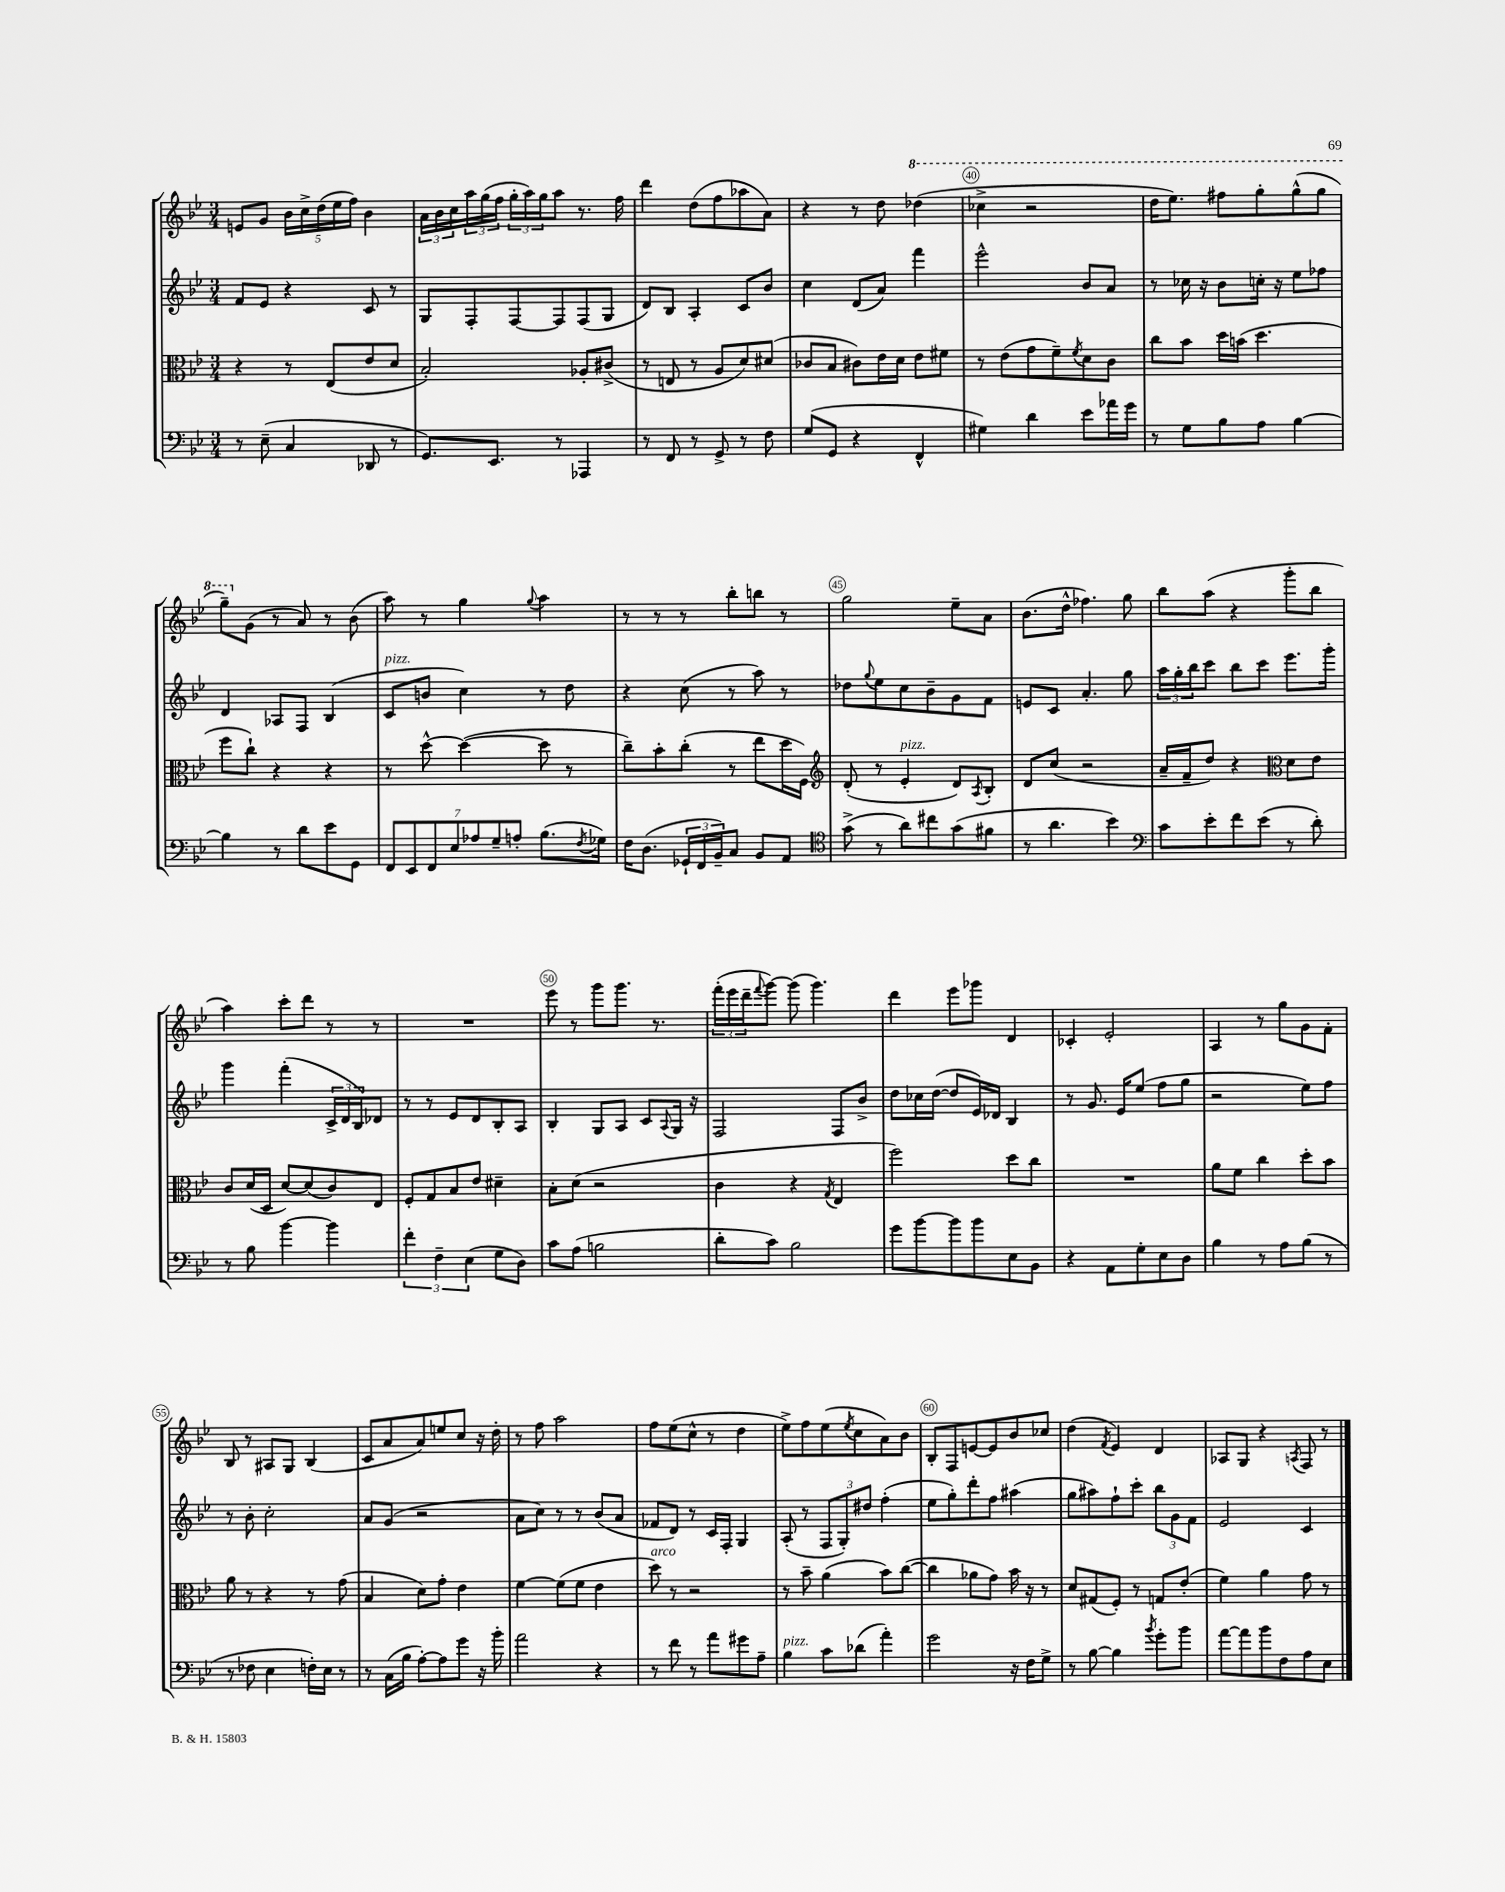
<<
\new StaffGroup <<
\new Staff = "s0" {
    \clef treble \key bes \major \numericTimeSignature \time 3/4
    e'8 g'8 \tuplet 5/4 { bes'16 c''16-> d''16( ees''16 f''16) } bes'4 |
    \tuplet 3/2 { a'16 bes'16 c''16 } \tuplet 3/2 { a''16 g''16( f''16 } \tuplet 3/2 { g''16-. a''16) g''16 } a''8 r8. f''16 |
    d'''4 d''8( f''8 aes''8 a'8) |
    r4 r8 d''8 \ottava #1 des'''4( |
    ces'''4-> r2 |
    d'''16 ees'''8.) fis'''8 g'''8-. g'''8-^( g'''8 |
    g'''8--) \ottava #0 g'8( r8 a'8) r8 bes'8( |
    a''8) r8 g''4 \appoggiatura { g''8 } a''4 |
    r8 r8 r8 bes''8-. b''8 r8 |
    g''2 ees''8-- a'8 |
    bes'8.( d''16-^ fes''4.) g''8 |
    bes''8 a''8( r4 g'''8-. bes''8 |
    a''4) c'''8-. d'''8 r8 r8 |
    R2. |
    ees'''8 r8 g'''8 g'''8. r8. |
    \tuplet 3/2 { f'''16-.( ees'''16 d'''16-- } \appoggiatura { f'''8 } g'''8~) g'''8( g'''4.) |
    d'''4 ees'''8 ges'''8 d'4 |
    ces'4-. ees'2-. |
    a4 r8 g''8 g'8 f'8-. |
    bes8 r8 ais8 g8 bes4( |
    c'8 a'8 a'8) e''8 c''8 r16 d''16-. |
    r8 f''8 a''2 |
    f''8 ees''8( c''8-^ r8 d''4 |
    ees''8->) f''8 ees''8( \acciaccatura { ees''8 } c''8 a'8) bes'8 |
    bes8-. f8 e'8~ e'8 bes'8 ces''8 |
    d''4( \acciaccatura { f'8 } ees'4) d'4 |
    aes8 g8 r4 \acciaccatura { a8 } f8 r8 \bar "|." |
}
\new Staff = "s1" {
    \clef treble \key bes \major \numericTimeSignature \time 3/4
    f'8 ees'8 r4 c'8 r8 |
    g8 f8-. f8~ f8 f8( g8 |
    d'8) bes8 a4-. c'8 bes'8 |
    c''4 d'8( a'8) f'''4 |
    ees'''2-^ bes'8 a'8 |
    r8 ces''16 r16 bes'8 c''16-. r16 ees''8 fes''8 |
    d'4 aes8 f8 bes4( |
    c'8^\markup { \italic "pizz." } b'8 c''4) r8 d''8 |
    r4 c''8( r8 a''8) r8 |
    des''8 \appoggiatura { g''8 } ees''8 c''8 bes'8-- g'8 f'8 |
    e'8 c'8 a'4.-. g''8 |
    \tuplet 3/2 { a''16 g''16-. bes''16 } c'''8 bes''8 c'''8 ees'''8. g'''16-. |
    g'''4 f'''4-.( \tuplet 3/2 { c'16-> d'16 bes16) } des'8 |
    r8 r8 ees'8 d'8 bes8-. a8 |
    bes4-. g8 a8 c'8 \appoggiatura { a8 } g16 r16 |
    f2 f8 bes'8-> |
    d''8 ces''16 d''16~( d''8 ees'16) des'16 bes4 |
    r8 g'8. ees'16 ees''8( f''8 g''8 |
    r2 ees''8) f''8 |
    r8 bes'8-. c''2-. |
    a'8 g'8( r2 |
    a'8 c''8) r8 r8 bes'8( a'8 |
    fes'8 d'8) r8 c'16 f16-. g4 |
    a8-.( r8 \tuplet 3/2 { f8 g8-.) dis''8 } f''4-.( |
    ees''8 g''8-.) d'''8-. f''8 ais''4( |
    g''8 ais''8) f''8-! c'''8-. \tuplet 3/2 { bes''8 g'8 f'8 } |
    ees'2 c'4 \bar "|." |
}
\new Staff = "s2" {
    \clef alto \key bes \major \numericTimeSignature \time 3/4
    r4 r8 ees8( ees'8 d'8 |
    bes2-.) aes8-. cis'8->( |
    r8 e8 r8 a8 d'8) dis'8( |
    ces'8 bes8 cis'8) ees'16 d'16 ees'8 fis'8 |
    r8 ees'8( g'8 f'8--) \acciaccatura { f'8 } d'8 c'8 |
    c''8 bes'8 d''16 b'16( d''4. |
    f''8 c''8-!) r4 r4 |
    r8 d''8~-^ d''4~( d''8 r8 |
    c''8--) bes'8-. c''8-.( r8 ees''8 d''16 f16) |
    \clef treble d'8-.( r8 ees'4-.^\markup { \italic "pizz." } d'8) \acciaccatura { a8 } bes8-. |
    d'8 c''8( r2 |
    a'16-- f'16-- d''8) r4 \clef alto d'8 ees'8 |
    c'8 d'16( d16 d'8~) d'8( c'8) ees8 |
    f8-. g8 bes8 ees'8 dis'4-- |
    bes8-. d'8( r2 |
    c'4 r4 \acciaccatura { g8 } ees4 |
    f''2) d''8 c''8 |
    R2. |
    a'8 f'8 c''4 d''8-. bes'8 |
    a'8 r8 r4 r8 g'8( |
    bes4 d'8) g'8-. ees'4 |
    f'4~ f'8( f'8 ees'4 |
    d''8^\markup { \italic "arco" }) r8 r2 |
    r8 bes'8-- a'4( bes'8) c''8~( |
    c''4 aes'8 g'8) bes'16 r16 r8 |
    d'8 gis8( f8-.) r8 g8 ees'8-.( |
    f'4) a'4 g'8 r8 \bar "|." |
}
\new Staff = "s3" {
    \clef bass \key bes \major \numericTimeSignature \time 3/4
    r8 ees8--( c4 des,8 r8 |
    g,8.) ees,8. r8 aes,,4 |
    r8 f,8 r8 g,8-> r8 f8 |
    g8( g,8 r4 f,4-^ |
    gis4) d'4 ees'8 aes'16 g'16 |
    r8 g8 bes8 a8 bes4~ |
    bes4 r8 d'8 ees'8 g,8 |
    \tuplet 7/4 { f,8 ees,8 f,8 ees8 aes8 g8-- a8-. } bes8.( \acciaccatura { f8 } ges16) |
    f16 d8.( \tuplet 3/2 { ges,16-! f,16 bes,16--) } c8 bes,8 a,8 |
    \clef tenor g'8->( r8 a'8) cis''8 g'8( fis'8 |
    r8 a'4. bes'4) |
    \clef bass c'8 ees'8-. f'8 ees'8( r8 d'8-.) |
    r8 bes8 bes'4~ bes'4 |
    \tuplet 3/2 { f'4-. f4-- ees4( } g8 d8) |
    c'8 a8( b2 |
    d'8-. c'8) bes2 |
    g'8 bes'8~ bes'8 bes'8 ees8 bes,8 |
    r4 a,8 g8-. ees8 d8 |
    bes4 r8 a8 bes8( r8 |
    r8 fes8 ees4 f16-.) ees16 r8 |
    r8 c16( bes16 a8~-.) a8 g'8 r16 bes'16-. |
    a'2 r4 |
    r8 f'8 r8 a'8 gis'8 a8-- |
    bes4^\markup { \italic "pizz." } c'8 des'8( a'4-.) |
    g'2 r16 f16 g8-> |
    r8 bes8~ bes4 \acciaccatura { bes'8 } g'8-. bes'8 |
    a'8~ a'8 bes'8 f8 a8 ees8 \bar "|." |
}
>>
>>
\layout { \context { \Score currentBarNumber = #36 \override BarNumber.break-visibility = ##(#f #t #t) barNumberVisibility = #(every-nth-bar-number-visible 5) \override BarNumber.stencil = #(make-stencil-circler 0.1 0.3 ly:text-interface::print) } }
